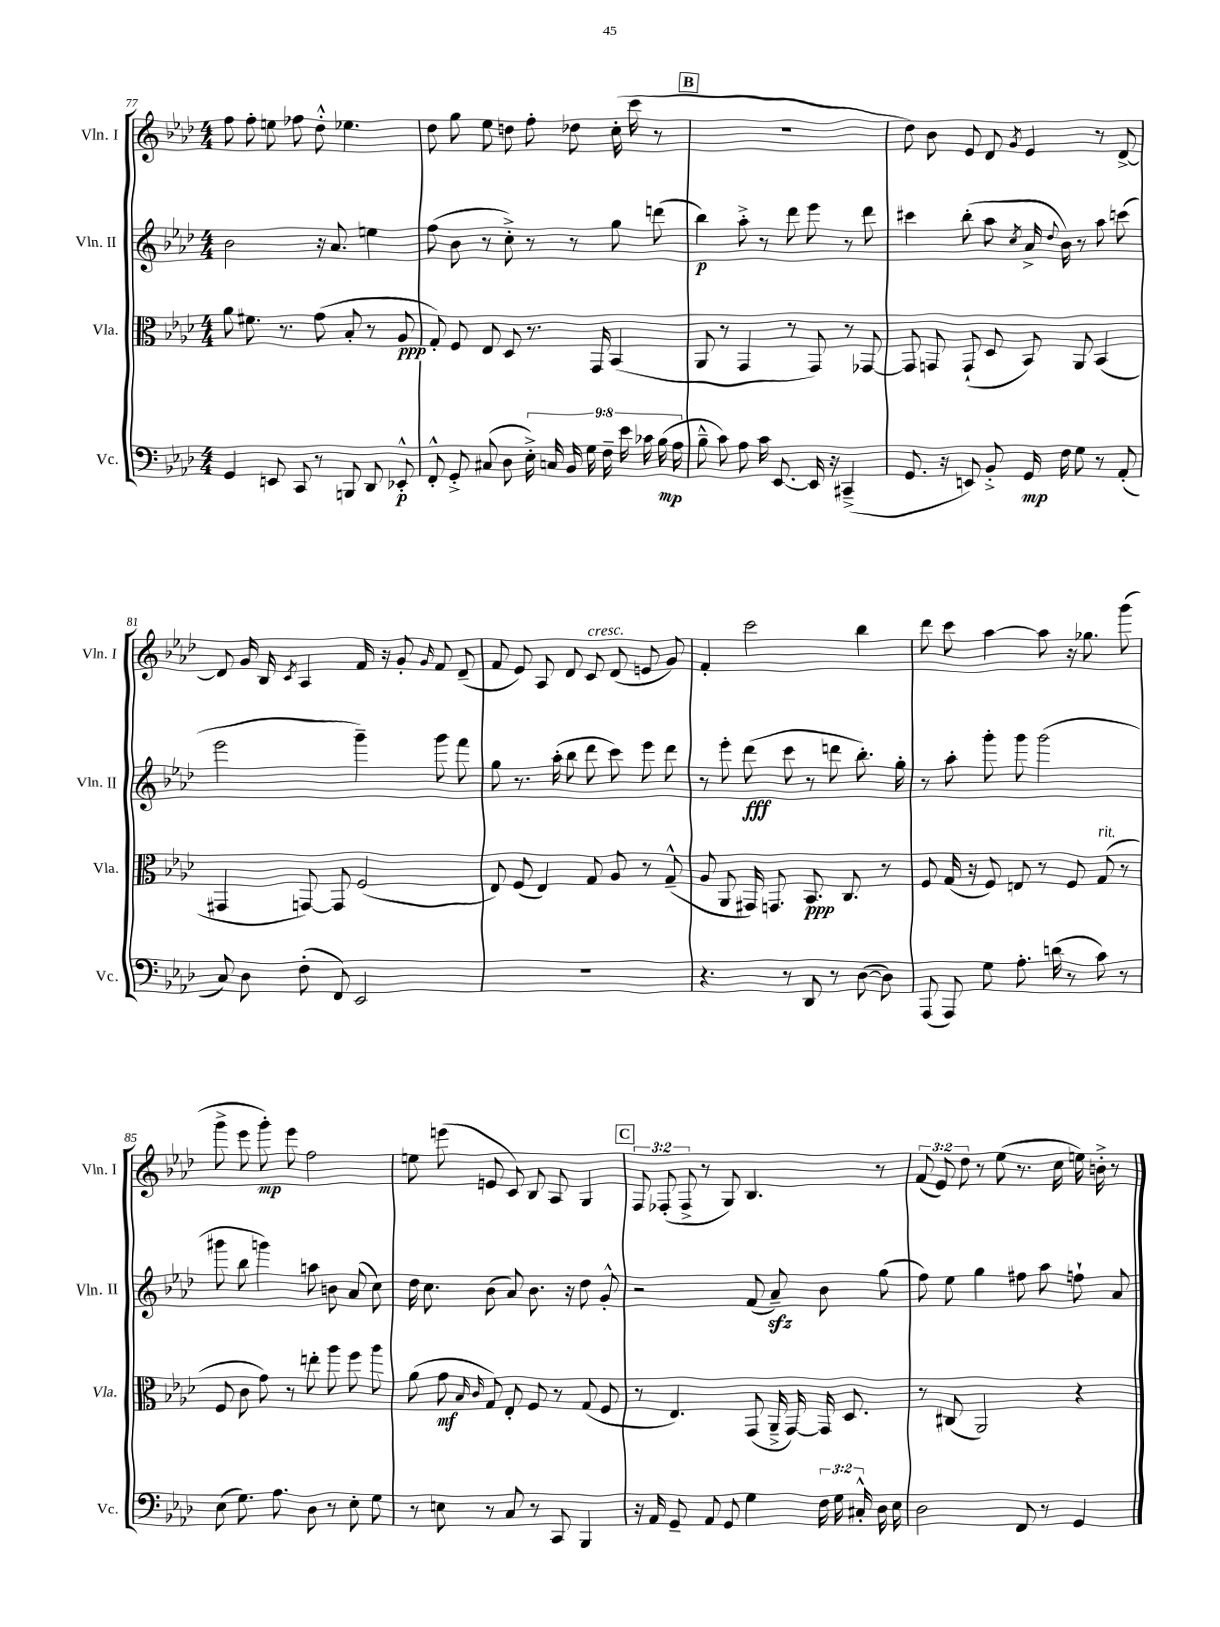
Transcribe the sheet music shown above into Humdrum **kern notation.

**kern	**kern	**kern	**kern
*staff4	*staff3	*staff2	*staff1
*clefF4	*clefC3	*clefG2	*clefG2
*k[b-e-a-d-]	*k[b-e-a-d-]	*k[b-e-a-d-]	*k[b-e-a-d-]
*M4/4	*M4/4	*M4/4	*M4/4
4GG	8a-	2b-	8ff
.	8.f#	.	8ff'
8EE	.	.	8ee
.	8.r	.	.
8CC	.	.	8ff-
8r	(8g	16r	8dd-'^^
.	.	8.a-	.
8BBB	8B-'	.	4.ee-
8DD-	8r	4ee	.
8EE-'^^	8A-	.	.
=	=	=	=
8FF'^^	8G')	(8ff	8dd-
8GG'^	8F	8b-	8gg
(8C#	8E-	8r	8ee-
8D-	8D-	8cc'^)	8dd
18E-'^)	8.r	8r	8ff'
18C	.	.	.
18BB-	.	.	.
.	.	8r	8dd-
18G	.	.	.
.	16GG	.	.
18F~	.	.	.
.	(4BB-	8gg	(16cc'
18e-	.	.	.
.	.	.	16ccc
18c-	.	.	.
.	.	(8ddd	8r
(18B-	.	.	.
18A-	.	.	.
=	=	=	=
8B-~^^	8AA-	4bb-)	1r
8c)	8r	.	.
8A-	4GG	8aa-'^	.
16c	.	8r	.
[8.EE-	.	.	.
.	8r	8ddd-	.
16EE-]	8GG)	8eee-	.
16r	.	.	.
(4CC#~^	8r	8r	.
.	[8GG-	8ddd-	.
=	=	=	=
8.GG	8GG-]	4ccc#	8dd-)
.	8GG	.	8b-
16r	.	.	.
8EE)	(8GG`	(8bb-'	8e-
8BB-'^	8D-	8aa-	8d-
.	.	8qcc	8qg
16GG	8BB-)	16a-^	4e-
.	.	8qqdd-	.
16F	.	16b-)	.
8G	8AA-	8r	.
8r	(4BB-	8aa-	8r
(8AA-'	.	(8ccc	[8d-^
=	=	=	=
8C)	4GG#	2eee-	8d-]
8D-	.	.	16g
.	.	.	16B-
.	.	.	8qc
(8F'	[8GG)	.	4A-
8FF)	8GG]	.	.
2EE-	(2F	4ggg~)	16f
.	.	.	16r
.	.	.	8g'
.	.	.	16qqg
.	.	8ggg	8f
.	.	8fff	(8d-~
=	=	=	=
1r	8E-)	8gg	8f
.	(8F	8.r	8e-)
.	4E-)	.	8A-
.	.	(16aa-'	.
.	.	8bb-	8d-
.	8G	8ddd-	8c
.	8A-	8ccc)	(8d-
.	8r	8eee-	8e
.	(8G~^^	8ddd-	8g)
=	=	=	=
4.r	8A-	8r	4f'
.	8AA-	8eee-'	.
.	16GG#)	(8ddd-	2ccc
.	8.GG	.	.
8r	.	8ccc	.
8DD-	8.BB-	8r	.
8r	.	8ddd	.
.	8.C	.	.
([8D-	.	8.bb-')	4bb-
8D-])	8r	.	.
.	.	16gg'	.
=	=	=	=
(8AAA-	8F	8r	8ddd-
8AAA-)	(16G	8aa-'	8ccc
.	16r	.	.
8G	8F)	8ggg'	[4aa-
8.A-'	8E	8ggg	.
.	8r	(2ggg	8aa-]
(16d	.	.	.
8r	8F	.	16r
.	.	.	8.gg-
8c)	(8G	.	.
8r	8r	.	(8ggg
=	=	=	=
(8E-	8F	8ggg#	8ggg^
8.G)	8c	8bb-	8eee-
.	8g)	4ggg)	8ggg')
8.A-	.	.	.
.	8r	.	8eee-
8D-	8ee'	8aa	2ff
8r	8aa-	8b	.
8E-'	8ff	(8a-	.
8G	8aa-	8cc)	.
=	=	=	=
8r	(8a-	16dd-	8ee
.	.	8.cc	.
8E	8g	.	(8eee
.	16qqB-	.	.
.	16qqc	.	.
8r	8G)	(8b-	8e
8C	8E-'	8a-)	8c)
8r	8F	8.b-	8B-
8CC	8r	.	8A-
.	.	16r	.
4BBB-	(8G	8dd-	4G
.	8F	8g'^^	.
=	=	=	=
16r	8r	2r	12F
16AA-	.	.	.
.	.	.	(12F-'
8GG~	4.E-)	.	.
.	.	.	12F-^
8AA-	.	.	8r
8GG	.	.	8G)
4G	(8GG	(8f	4.B-
.	16AA-~^	8a-~)	.
.	[16GG)	.	.
24F	16GG]	8b-	.
24G	.	.	.
.	8.D-	.	.
24C#'^^	.	.	.
16D-	.	(8gg	8r
16E-	.	.	.
=	=	=	=
2D-	8r	8ff)	(12f
.	.	.	12e-)
.	(8C#	8ee-	.
.	.	.	12dd-
.	2AA-)	4gg	8r
.	.	.	(8ee-
8FF	.	8ff#	8.r
8r	.	8aa-	.
.	.	.	16cc
4GG	4r	8ff`	16ee)
.	.	.	16b'^
.	.	8a-	8r
==	==	==	==
*-	*-	*-	*-
